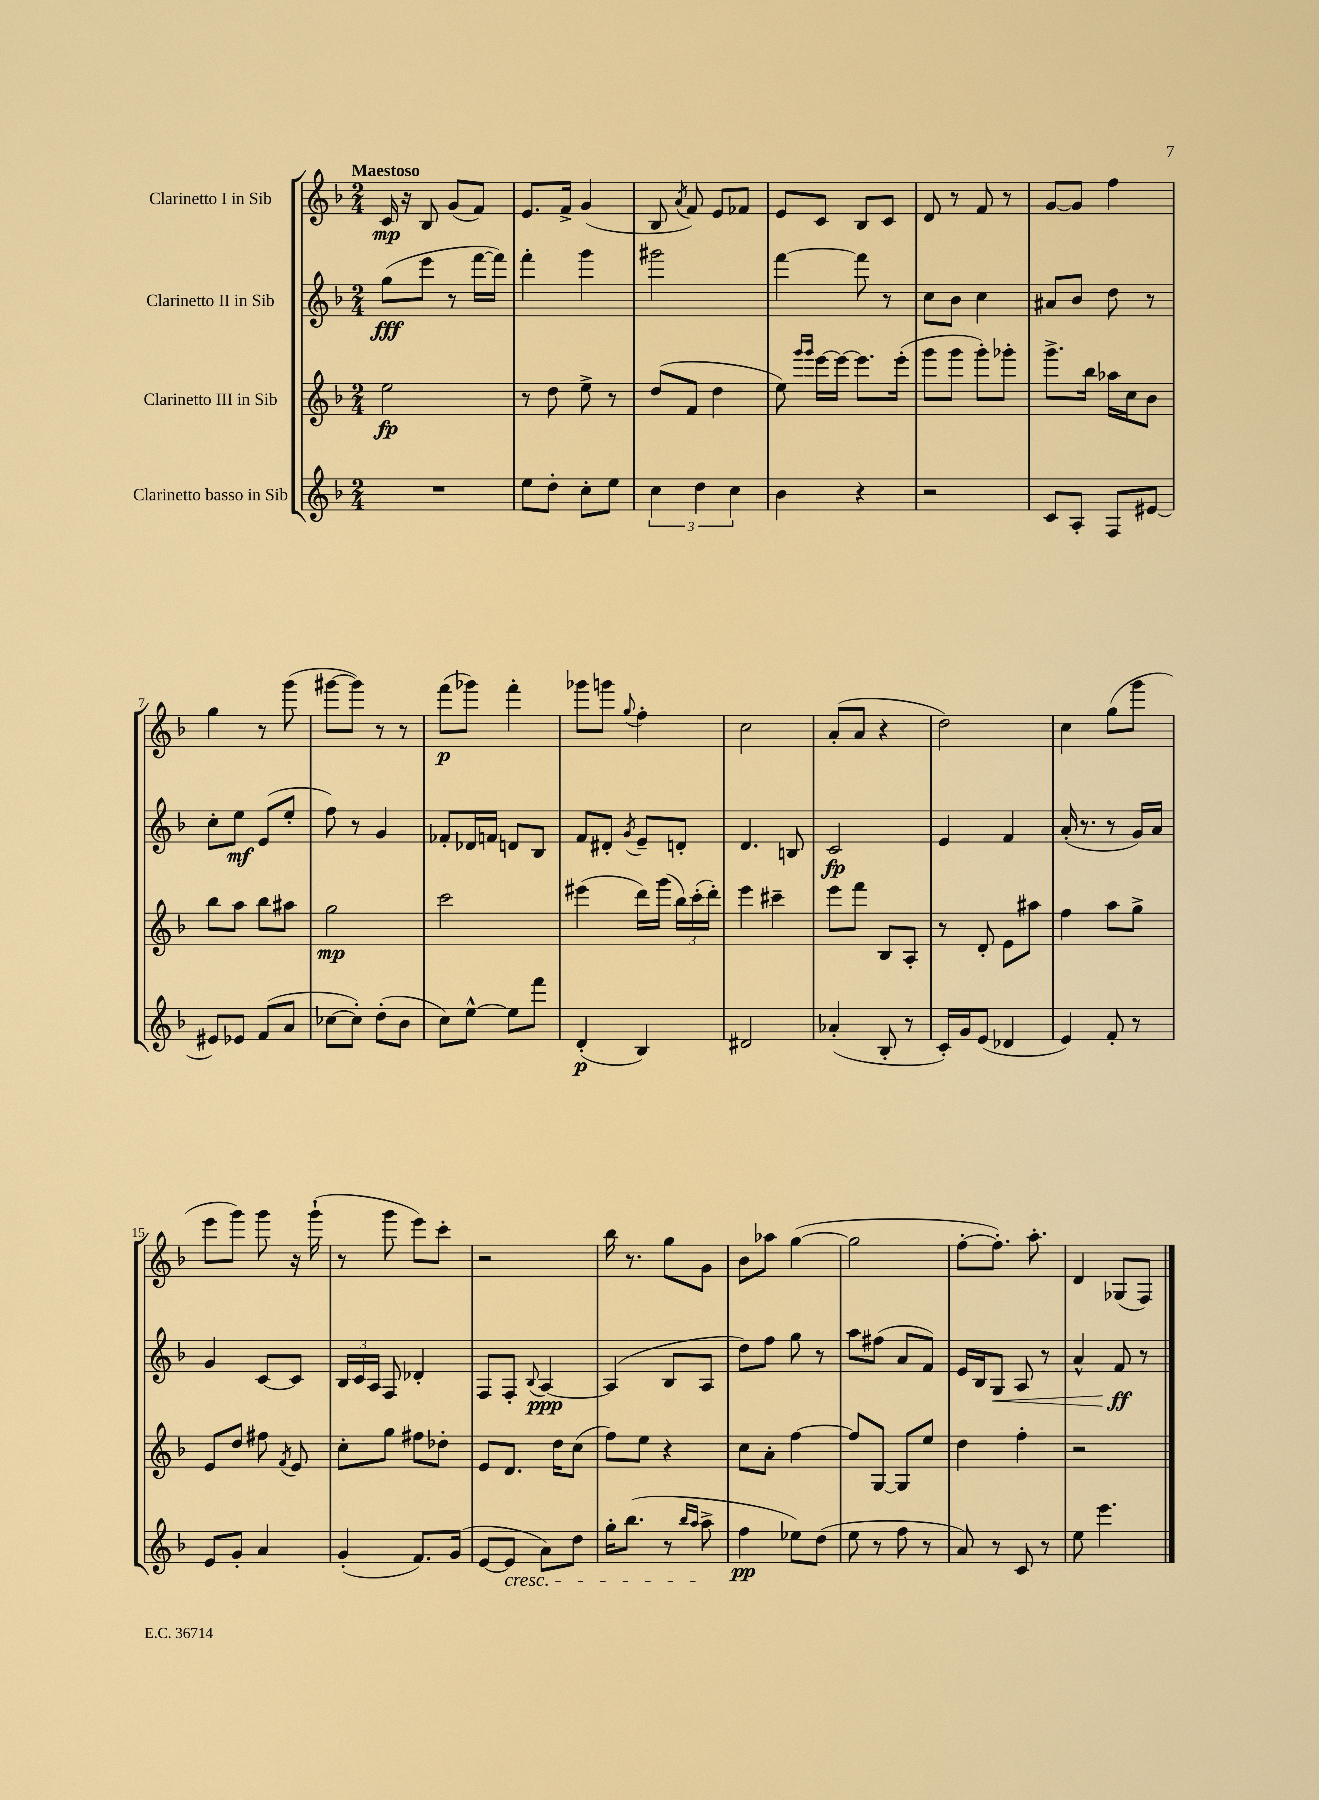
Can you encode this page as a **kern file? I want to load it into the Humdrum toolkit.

**kern	**kern	**kern	**kern
*staff4	*staff3	*staff2	*staff1
*clefG2	*clefG2	*clefG2	*clefG2
*k[b-]	*k[b-]	*k[b-]	*k[b-]
*M2/4	*M2/4	*M2/4	*M2/4
2r	2ee	(8gg	16c
.	.	.	16r
.	.	8eee	8B-
.	.	8r	(8g
.	.	[16fff	8f)
.	.	16fff])	.
=	=	=	=
8ee	8r	4fff'	8.e
8dd'	8dd	.	.
.	.	.	16f^
8cc'	8ee^	4ggg	(4g
8ee	8r	.	.
=	=	=	=
6cc	(8dd	2ggg#	8B-
.	.	.	8qa
.	8f	.	8f)
6dd	.	.	.
.	4dd	.	8e
6cc	.	.	.
.	.	.	8f-
=	=	=	=
4b-	8ee)	[4fff	8e
.	16qqggg	.	.
.	16qqggg	.	.
.	[16eee	.	8c
.	16eee_	.	.
4r	8.eee]	8fff]	8B-
.	.	8r	8c
.	(16eee'	.	.
=	=	=	=
2r	8ggg	8cc	8d
.	8ggg	8b-	8r
.	8ggg')	4cc	8f
.	8ggg-'	.	8r
=	=	=	=
8c	8.ggg^	8a#	[8g
8A'	.	8b-	8g]
.	16bb-	.	.
8F	16aa-	8dd	4ff
.	16cc	.	.
[8e#	8b-	8r	.
=	=	=	=
8e#]	8bb-	8cc'	4gg
8e-	8aa	8ee	.
(8f	8bb-	(8e	8r
8a	8aa#	8ee'	(8ggg
=	=	=	=
[8cc-	2gg	8ff)	[8ggg#
8cc-'])	.	8r	8ggg#])
(8dd'	.	4g	8r
8b-	.	.	8r
=	=	=	=
8cc)	2ccc	8f-'	(8fff
[8ee^^	.	16d-	8ggg-)
.	.	16f	.
8ee]	.	8d	4fff'
8fff	.	8B-	.
=	=	=	=
(4d'	(4eee#	8f	8ggg-
.	.	8d#'	8ggg
.	.	8qg	8qqgg
4B-)	16ddd)	8e~	4ff'
.	(16ggg	.	.
.	24bb-)	8d'	.
.	(24ccc'	.	.
.	24ddd')	.	.
=	=	=	=
2d#	4eee	4.d	2cc
.	4ccc#~	.	.
.	.	8B	.
=	=	=	=
(4a-'	8eee	2c	(8a'
.	8fff	.	8a
8B-'	8B-	.	4r
8r	8A'	.	.
=	=	=	=
16c')	8r	4e	2dd)
16g	.	.	.
(8e	8d'	.	.
4d-	8e	4f	.
.	8aa#	.	.
=	=	=	=
4e)	4ff	(16a'	4cc
.	.	8.r	.
8f'	8aa	8r	(8gg
8r	8gg^	16g)	8ggg
.	.	16a	.
=	=	=	=
8e	8e	4g	8eee
8g'	8dd	.	8ggg)
4a	8ff#	[8c	8ggg
.	8qf	.	.
.	8e	8c]	16r
.	.	.	(16ggg`
=	=	=	=
(4g'	8cc'	24B-	8r
.	.	24c	.
.	.	24A	.
.	8gg	8F	8ggg
8.f)	8ff#	4d-'	8eee)
.	8dd-'	.	8ccc'
(16g	.	.	.
=	=	=	=
[8e	8e	8F	2r
8e]	8.d	8F'	.
.	.	8qqB-	.
8a)	.	[4A	.
.	16dd	.	.
8dd	(8cc	.	.
=	=	=	=
16gg'	8ff)	(4A]	16bb-
(8.bb-	.	.	8.r
.	8ee	.	.
8r	4r	8B-	8gg
16qqbb-	.	.	.
16qqaa	.	.	.
8aa^	.	8A	8g
=	=	=	=
4ff	8cc	8dd)	8b-
.	8a'	8ff	8aa-
8ee-)	[4ff	8gg	([4gg
(8dd	.	8r	.
=	=	=	=
8ee	8ff]	8aa	2gg]
8r	[8G	(8ff#	.
8ff	8G]	8a	.
8r	8ee	8f)	.
=	=	=	=
8a)	4dd	16e	[8ff'
.	.	16B-	.
8r	.	8G	8.ff'])
8c	4ff'	8A	.
.	.	.	8.aa'
8r	.	8r	.
=	=	=	=
8ee	2r	4a^^	4d
4.eee	.	.	.
.	.	8f	(8G-
.	.	8r	8F)
==	==	==	==
*-	*-	*-	*-
